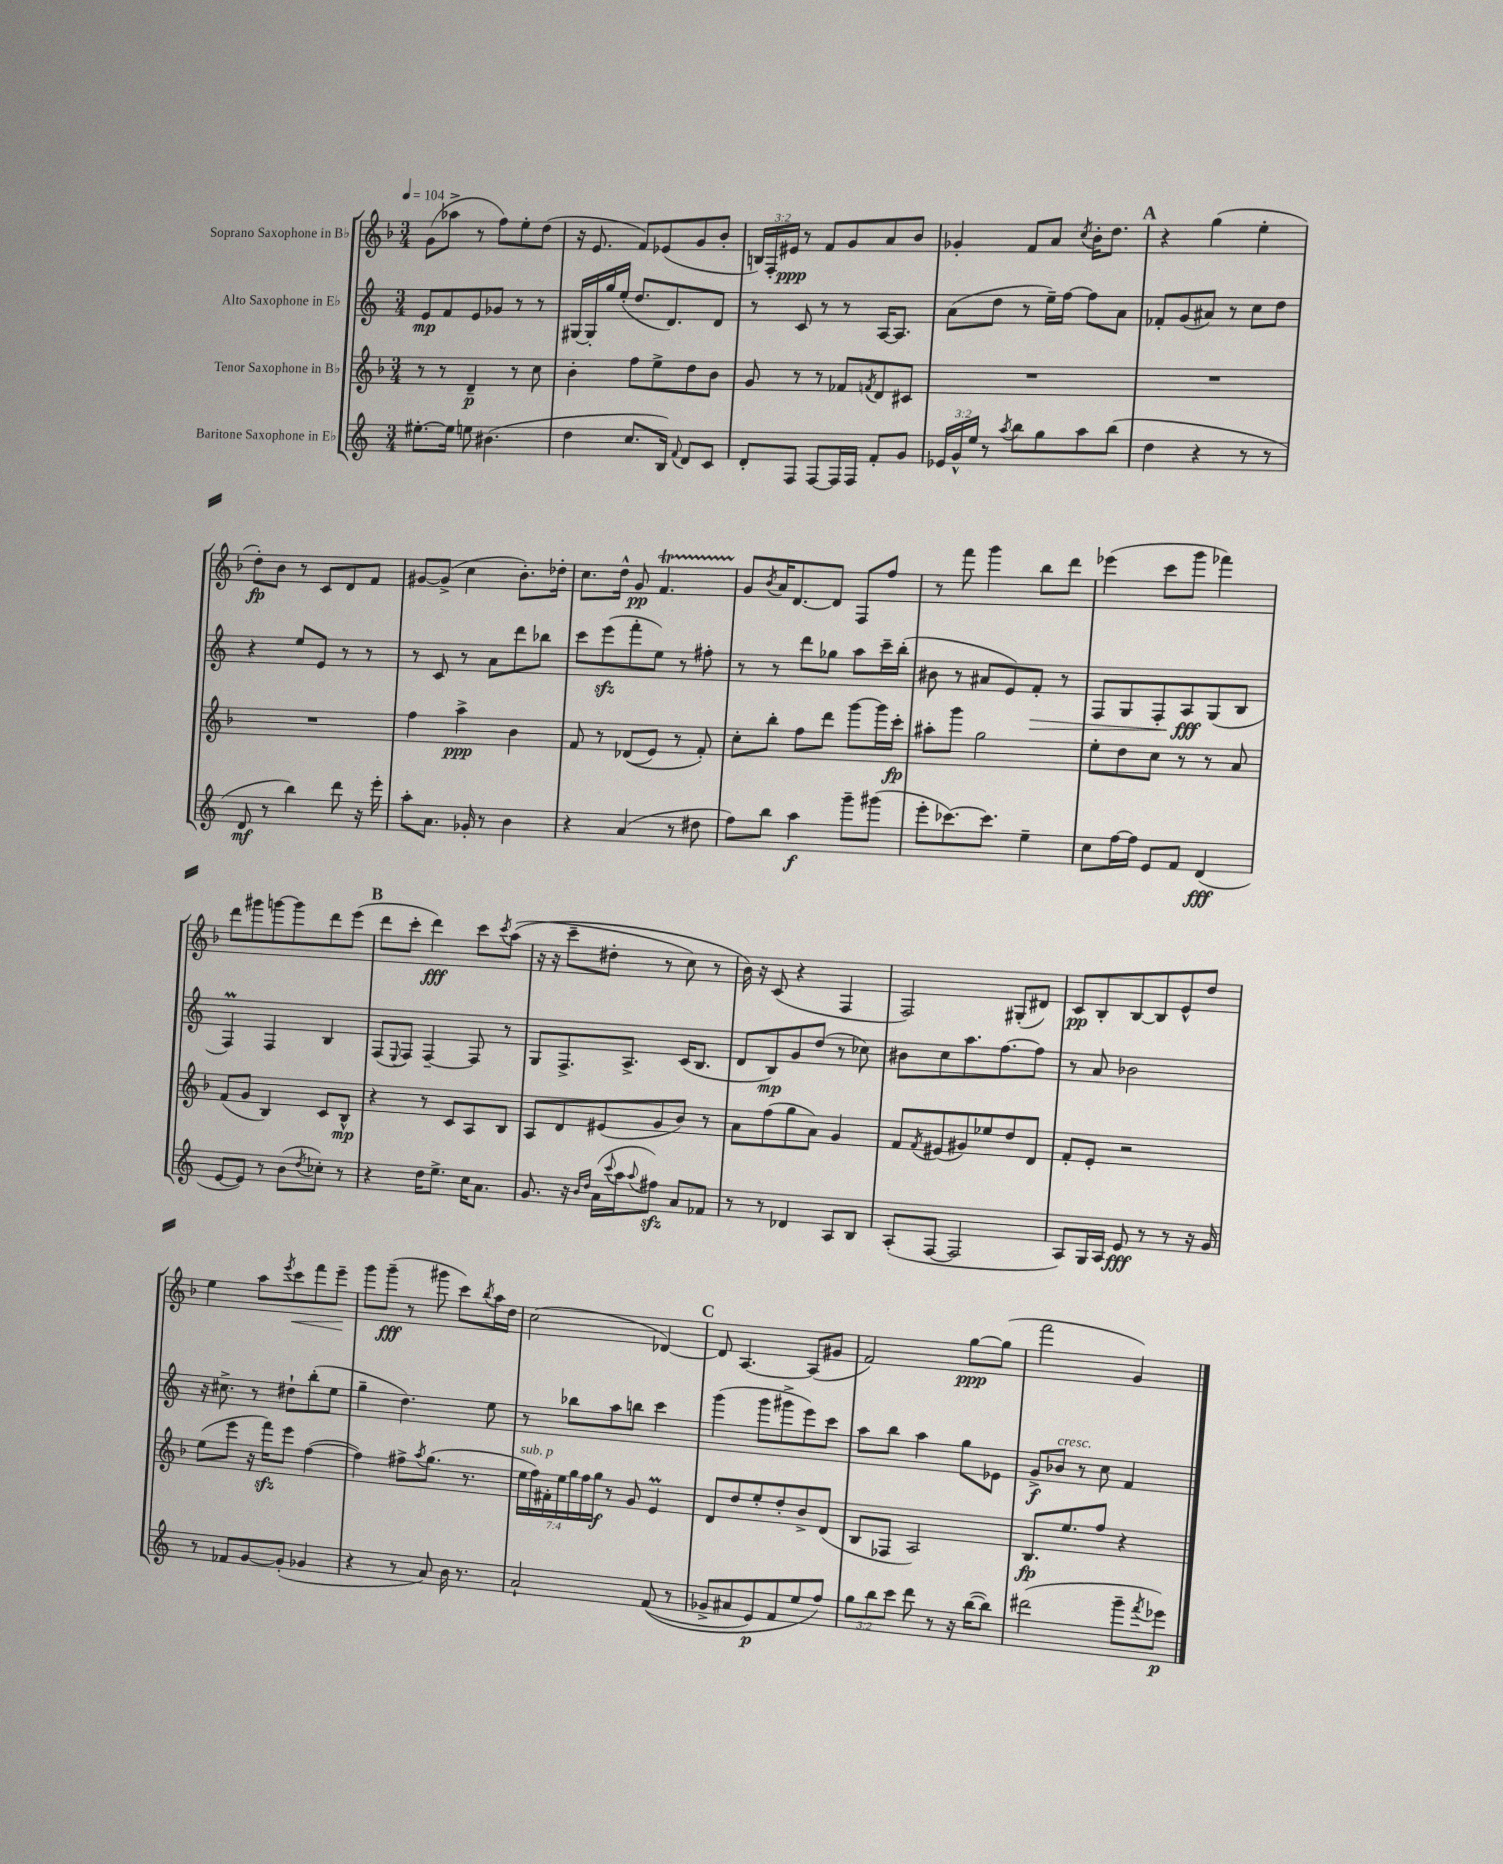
<<
\new StaffGroup <<
\new Staff = "s0" \with { instrumentName = "Soprano Saxophone in Bb" } {
    \clef treble \key f \major \numericTimeSignature \time 3/4 \override Staff.TupletNumber.text = #tuplet-number::calc-fraction-text \tempo 4 = 104
    g'8( aes''8-> r8 f''8) e''8-. d''8( |
    r16 e'8. f'8) ees'8( g'8 bes'8-. |
    \tuplet 3/2 { b16) f16-. eis'16\ppp } r8 f'8 g'8 a'8 bes'8 |
    ges'4-. f'8 a'8 \acciaccatura { c''8 } bes'16-. d''8. |
    \mark \markup { \bold "A" } r4 g''4( e''4-. |
    d''8-.\fp) bes'8 r8 c'8 d'8 f'8 |
    gis'8~ gis'8->( c''4 bes'8.-.) des''16-. |
    c''8. d''16-^ g'8\pp f'4.\startTrillSpan |
    g'8\stopTrillSpan \acciaccatura { bes'8 } a'16 d'8.~ d'8 f8 f''8 |
    r8 f'''8 g'''4 bes''8 d'''8 |
    ees'''4( c'''8 g'''8 fes'''4) |
    d'''8 gis'''8 g'''8~ g'''8 d'''8 e'''8( |
    \mark \markup { \bold "B" } d'''8 c'''8-. d'''4\fff) c'''8 \acciaccatura { c'''8 } a''8(\( |
    r16 r16 c'''8-- dis''8-. r8 c''8) r8 |
    bes'16\) r16 c'8( r4 f4 |
    f2) gis8-.( dis'8) |
    c'8\pp bes8-. bes8~ bes8 e'8-^ d''8 |
    e''4 a''8 \acciaccatura { e'''8 } c'''8\< f'''8 e'''8--\! |
    g'''8 g'''8--\fff( r8 gis'''8 c'''8) \acciaccatura { bes''8 } a''16 d''16 |
    c''2( des'4~) |
    \mark \markup { \bold "C" } des'8 a4.~ a8( gis'8 |
    f'2) g''8~\ppp g''8( |
    f'''2 g'4) \bar "|." |
}
\new Staff = "s1" \with { instrumentName = "Alto Saxophone in Eb" } {
    \clef treble \key c \major \numericTimeSignature \time 3/4
    e'8\mp f'8 e'8 ges'8 r8 r8 |
    gis16~ gis16-. g''16 e''16-.( d''8. d'8.) d'8 |
    r8 c'8 r8 r8 a16~ a8. |
    a'8( d''8 r8 e''16--) f''16~ f''8 a'8 |
    \mark \markup { \bold "A" } fes'8-. g'8( ais'8) r8 c''8 d''8 |
    r4 e''8 e'8 r8 r8 |
    r8 c'8 r8 a'8 d'''8 bes''8 |
    c'''8 e'''8\sfz( f'''8-. e''8) r8 fis''8-. |
    r8 r8 d'''8 ges''8 a''8 c'''16-- b''16-.( |
    bis'8 r8 ais'8 e'8) f'8-.\> r8 |
    f8 g8 f8-. a8\fff\! g8( b8 |
    f4\prall) f4 b4 |
    \mark \markup { \bold "B" } f8( \appoggiatura { e8 } f8) f4~-- f8 r8 |
    g8 f8.-> a8.-> c'16( b8. |
    d'8 b8\mp) g'8 d''8( r8 ces''8) |
    bis'8 c''8 a''8. f''8.~ f''8 |
    r8 a'8 bes'2 |
    r16 cis''8.-> r8 dis''8-! b''8-.( e''8 |
    g''4-- d''4.) e''8 |
    r8 bes''8 a''8 b''8 c'''4 |
    \mark \markup { \bold "C" } g'''4( g'''8 gis'''8-> e'''8) c'''8 |
    a''8 b''8 a''4 g''8 ees'8 |
    g'8->\f bes'8^\markup { \italic "cresc." } r8 c''8 f'4 \bar "|." |
}
\new Staff = "s2" \with { instrumentName = "Tenor Saxophone in Bb" } {
    \clef treble \key f \major \numericTimeSignature \time 3/4 \override Staff.TupletNumber.text = #tuplet-number::calc-fraction-text
    r8 r8 d'4--\p r8 c''8 |
    bes'4-. f''8 e''8-> d''8 bes'8 |
    g'8 r8 r8 fes'8 \acciaccatura { f'8 } d'8 cis'8 |
    R2. |
    \mark \markup { \bold "A" } R2. |
    R2. |
    f''4 a''4->\ppp bes'4 |
    f'8 r8 des'8(\( e'8) r8 f'8-.\) |
    c''8-. bes''8-. f''8 d'''8 g'''8~ g'''16 c'''16-.\fp |
    ais''8-. g'''8 g''2 |
    e''8-. d''8 c''8 r8 r8 a'8 |
    f'8( g'8 bes4) c'8 bes8-^\mp |
    \mark \markup { \bold "B" } r4 r8 c'8 a8 bes8 |
    a8 d'8 eis'8( g'8 bes'8) r8 |
    a'8 f''8( g''8 a'8) g'4 |
    f'8 \acciaccatura { f'8 } eis'8( gis'8) ees''8 d''8 d'8 |
    f'8-. e'8-. r2 |
    e''8( e'''8 r16 f'''16\sfz) e'''8 f''4~( |
    f''4) fis''8-> \acciaccatura { a''8 } g''8.( r8. |
    \tuplet 7/4 { e''16^\markup { \italic "sub. p" } f''16) fis'16-. e''16 g''16 f''16 g''16\f } r8 g'8 e'4\prall |
    \mark \markup { \bold "C" } d'8 d''8 e''8-. d''8-. bes'8-> d'8( |
    bes8 fes8 a2) |
    bes8.\fp e''8. f''8 r4 \bar "|." |
}
\new Staff = "s3" \with { instrumentName = "Baritone Saxophone in Eb" } {
    \clef treble \key c \major \numericTimeSignature \time 3/4 \override Staff.TupletNumber.text = #tuplet-number::calc-fraction-text
    eis''8.~-. eis''16 e''8 bis'4.( |
    d''4 c''8. b16) \appoggiatura { f'8 } d'8 c'8 |
    d'8-. f8 f8~ f16 f16 f'8-. g'8 |
    \tuplet 3/2 { ees'16 g'16-^ e''16 } r8 \acciaccatura { a''8 } b''8 g''8 a''8 b''8( |
    \mark \markup { \bold "A" } d''4 r4 r8 r8 |
    d'8\mf r8 b''4) d'''8 r16 e'''16-. |
    a''8-. a'8. ges'16-. r8 b'4 |
    r4 a'4( r8 dis''8 |
    f''8) b''8 a''4\f g'''8-- gis'''8( |
    e'''8-. ces'''8.~) ces'''8. e''4-- |
    c''8 f''16~ f''16 e'8 f'8 d'4\fff( |
    e'8~ e'8) r8 b'8( \acciaccatura { d''8 } ces''8-.) r8 |
    \mark \markup { \bold "B" } r4 d''16 e''8.-> c''16 a'8. |
    g'8. r16 \grace { b'16 d''16 } a'16( \appoggiatura { c'''8 } a''16 \appoggiatura { a''8 } fis''8\sfz) a'8 fes'8 |
    r8 r8 des'4 a8 b8 |
    a8-.( f8~ f2 |
    a8) g16 a16 e'8\fff r8 r8 r16 g'16 |
    r8 fes'8 g'8~ g'8-.( ges'4 |
    r4 r8 a'8) b'16 r8. |
    a'2-! f'8(\( r8 |
    \mark \markup { \bold "C" } ges'8-> ais'8 e'8\p) f'8 e''8 f''8\) |
    \tuplet 3/2 { g''8 b''8 c'''8 } d'''8 r8 r16 b''16~( b''8) |
    dis'''2( g'''8-- \acciaccatura { f'''8 } ees'''8\p) \bar "|." |
}
>>
>>
\layout { \context { \Score \remove "Bar_number_engraver" } }
